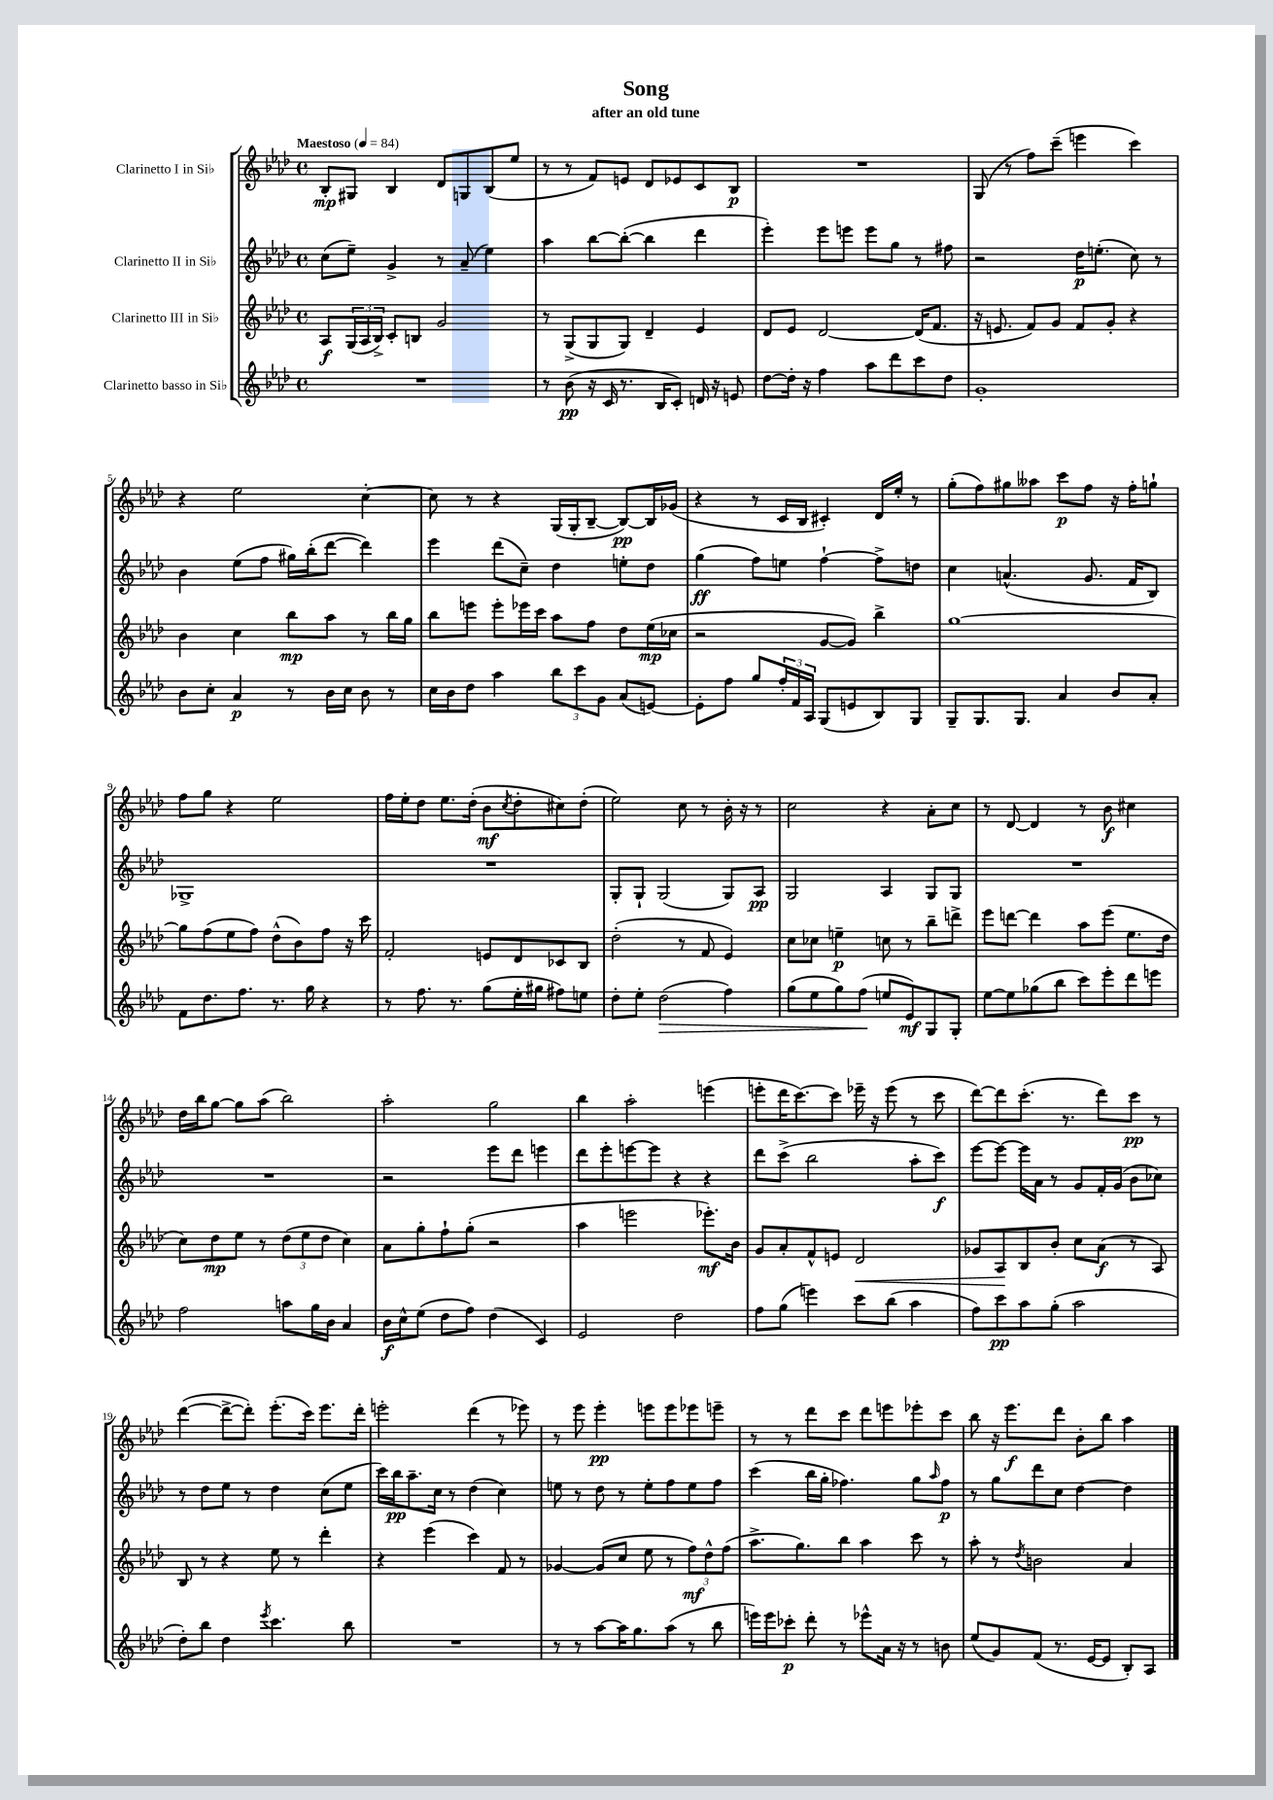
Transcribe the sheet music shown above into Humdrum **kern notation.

**kern	**kern	**kern	**kern
*staff4	*staff3	*staff2	*staff1
*clefG2	*clefG2	*clefG2	*clefG2
*k[b-e-a-d-]	*k[b-e-a-d-]	*k[b-e-a-d-]	*k[b-e-a-d-]
*M4/4	*M4/4	*M4/4	*M4/4
*met(c)	*met(c)	*met(c)	*met(c)
*MM84	*MM84	*MM84	*MM84
1r	8A-	(8cc	8B-'
.	(24G	8ee-~)	8G#
.	24A-	.	.
.	24B-^)	.	.
.	8c'	4g^	4B-
.	8B	.	.
.	2g	8r	8d-
.	.	(8a-~	8G
.	.	4ee-)	(8B-
.	.	.	8ee-
=	=	=	=
8r	8r	4aa-	8r
(8b-	(8G^	.	8r
16r	8G	[8bb-	8f)
16c	.	.	.
8.r	8G)	(8bb-'_	8e
.	4d-~	4bb-]	8d-
16B-	.	.	.
8c')	.	.	8e-
16d	4e-	4ddd-	8c
16r	.	.	.
8e	.	.	8B-
=	=	=	=
[8dd-	8d-	4eee-')	1r
16dd-']	8e-	.	.
16r	.	.	.
4ff	[2d-	8eee-	.
.	.	8eee	.
8aa-	.	8eee	.
8ddd-	.	8gg	.
8ccc	(16d-]	8r	.
.	8.f	.	.
8dd-	.	8ff#	.
=	=	=	=
1g'	16r	2r	(8G
.	8.e	.	.
.	.	.	8r
.	8f)	.	8ff)
.	8g	.	(8ccc~
.	8f	16dd-	4eee
.	.	(8.ee'	.
.	8g'	.	.
.	4r	8cc)	4ccc)
.	.	8r	.
=	=	=	=
8b-	4b-	4b-	4r
8cc'	.	.	.
4a-	4cc	(8ee-	2ee-
.	.	8ff	.
8r	8bb-	16gg#)	.
.	.	(16bb-'	.
16b-	8aa-	[8ddd-	.
16cc	.	.	.
8b-	8r	4ddd-])	[4cc'
8r	16bb-	.	.
.	16gg	.	.
=	=	=	=
16cc	8bb-	4eee-	8cc]
16b-	.	.	.
8dd-	8eee	.	8r
4aa-	8eee'	(8ddd-	4r
.	16eee-	8cc~)	.
.	16ccc	.	.
12bb-	8aa-	4dd-	(16G
.	.	.	16G'
12ccc	.	.	.
.	8ff	.	[8B-~
12g	.	.	.
(8a-	8dd-	8ee'	8B-_)
[8e)	(16ee-	8dd-	16B-]
.	16cc-	.	(16g-
=	=	=	=
8e']	2r	(4gg	4r
8ff	.	.	.
8gg	.	8ff)	8r
24ff'	.	8ee	16c
24f	.	.	.
.	.	.	16B-
24A-	.	.	.
(8G	[8g	[4ff`	4c#')
8e	8g])	.	.
8B-)	4bb-^	8ff^]	16d-
.	.	.	16ee-'
8G	.	8dd	8r
=	=	=	=
8G~	[1gg	4cc	(8gg'
8.G	.	.	8ff)
.	.	(4.a^^	8gg#
8.G	.	.	.
.	.	.	8aa--
4a-	.	.	8ccc
.	.	8.g	8ff
8b-	.	.	16r
.	.	16f	16ff'
8a-'	.	8B-)	8gg`
=	=	=	=
8f	8gg]	1G-^	8ff
8.dd-	(8ff	.	8gg
.	8ee-	.	4r
8.ff	.	.	.
.	8ff)	.	.
8.r	(8dd-^^	.	2ee-
.	8b-)	.	.
16gg	.	.	.
4r	8ff	.	.
.	16r	.	.
.	16ccc	.	.
=	=	=	=
8r	2f'	1r	16ff
.	.	.	16ee-'
8.ff	.	.	8dd-
.	.	.	8.ee-
8.r	.	.	.
.	.	.	(16dd-'
(8gg	8e	.	8b-
.	.	.	8qcc
16ee-'	8d-	.	8dd-'
16gg#	.	.	.
8ff#)	8c-	.	8cc#)
8ee	8B-	.	(8dd-'
=	=	=	=
8dd-'	(2dd-'	8G'	2ee-)
8ee-'	.	8G`	.
(2dd-	.	(2G	.
.	8r	.	8cc
.	8f	.	8r
4ff)	4e-)	8G)	16b-'
.	.	.	16r
.	.	8A-	8r
=	=	=	=
(8gg	8cc	2G	2cc
8ee-	8cc-	.	.
8gg)	4ee~	.	.
(8ff	.	.	.
8ee	8cc	4A-	4r
8e-)	8r	.	.
8G	8bb-~	8G	8a-'
8G'	8ddd^	8G	8cc
=	=	=	=
[8ee-	8eee-	1r	8r
8ee-]	[8ddd	.	[8d-
(8gg-	4ddd]	.	4d-]
8bb-	.	.	.
8ccc)	8aa-	.	8r
8eee-'	(8eee-	.	8b-
8ddd-	8.ee-	.	4cc#
8eee	.	.	.
.	16dd-	.	.
=	=	=	=
2ff	8cc)	1r	16dd-
.	.	.	16bb-
.	8dd-	.	[8gg
.	8ee-	.	8gg]
.	8r	.	(8aa-
8aa	(12dd-	.	2bb-)
.	12ee-	.	.
16gg	.	.	.
.	12dd-	.	.
16b-	.	.	.
4a-	4cc)	.	.
=	=	=	=
16b-	8a-	2r	2aa-'
16cc^^	.	.	.
(8ee-	8gg'	.	.
8dd-	8ff`	.	.
8ff)	(8gg'	.	.
(4dd-	2r	8eee-	2gg
.	.	8ddd-	.
4c)	.	4eee	.
=	=	=	=
2e-	4aa-	8ddd-	4bb-
.	.	8eee-'	.
.	2eee	[8eee	2aa-'
.	.	8eee]	.
2dd-	.	4r	.
.	8.eee-')	4r	(4eee
.	16b-	.	.
=	=	=	=
8ff	8g	8ddd-	8eee'
(8gg	8a-'	(8ccc^	16ddd-
.	.	.	[8.ccc)
4eee)	8f^^	2bb-	.
.	8e	.	8ccc]
8ccc	2d-	.	16eee-~
.	.	.	16r
(8bb-	.	.	(8eee-
4aa-	.	8aa-'	8r
.	.	8ccc)	8ccc
=	=	=	=
8ff)	8g-	[8eee-	[8ddd-)
8ccc	8A-	8eee-_	8ddd-]
8aa-	8B-	16eee-]	(8.ccc'
.	.	16a-	.
(8gg'	8b-'	8r	.
.	.	.	8.r
2aa-	8cc	8g	.
.	(8a-	16f'	8ddd-)
.	.	(16g	.
.	8r	8b-	8ccc
.	8A-)	8cc-)	8r
=	=	=	=
8dd-')	8B-	8r	([4ddd-
8bb-	8r	8dd-	.
4dd-	4r	8ee-	8ddd-^_
.	.	8r	8ddd-'])
8qeee-	.	.	.
4.ccc	8ee-	4dd-	(8.eee-'
.	8r	.	.
.	.	.	16ccc)
.	4ddd-'	(8cc	8.eee-
8bb-	.	8ee-	.
.	.	.	16ddd-'
=	=	=	=
1r	4r	16ccc)	2eee'
.	.	16bb-	.
.	.	8.aa-~	.
.	(4eee-	.	.
.	.	16cc	.
.	.	8r	.
.	4ccc)	(4dd-	(4ddd-
.	8f	4cc)	8r
.	8r	.	8eee-)
=	=	=	=
8r	[4g-	8ee	8r
8r	.	8r	8eee-
[8aa-	(8g-]	8dd-	4eee-'
16aa-]	8cc	8r	.
8.gg	.	.	.
.	8ee-	8ee'	8eee
(8aa-	8r	8ff	8eee
8r	12ff)	8ee	8eee-
.	12dd-^^	.	.
8bb-	.	8ff	8eee~
.	(12ff	.	.
=	=	=	=
16eee)	8.aa-^	(4ccc	8r
16eee	.	.	.
8ccc-'	.	.	8r
.	8.gg)	.	.
8ddd-'	.	16bb-	8ddd-
.	.	16gg'	.
8r	8bb-	4.ff-)	8ccc
8eee-^^	4aa-	.	8ddd-
16a-	.	.	8eee
16r	.	.	.
8r	8ccc	8gg	8eee-'
.	.	16qqaa-	.
8b	8r	8ff-	8ccc
=	=	=	=
(8ee-	8aa-'	8r	8bb-
8g)	8r	8gg	16r
.	.	.	8.eee-
.	8qdd-	.	.
(8f	2b	8ddd-	.
8.r	.	8cc	8ddd-
.	.	[4dd-	8b-'
[16e-	.	.	.
8e-]	.	.	8bb-
8B-')	4a-	4dd-]	4aa-
8A-	.	.	.
==	==	==	==
*-	*-	*-	*-
